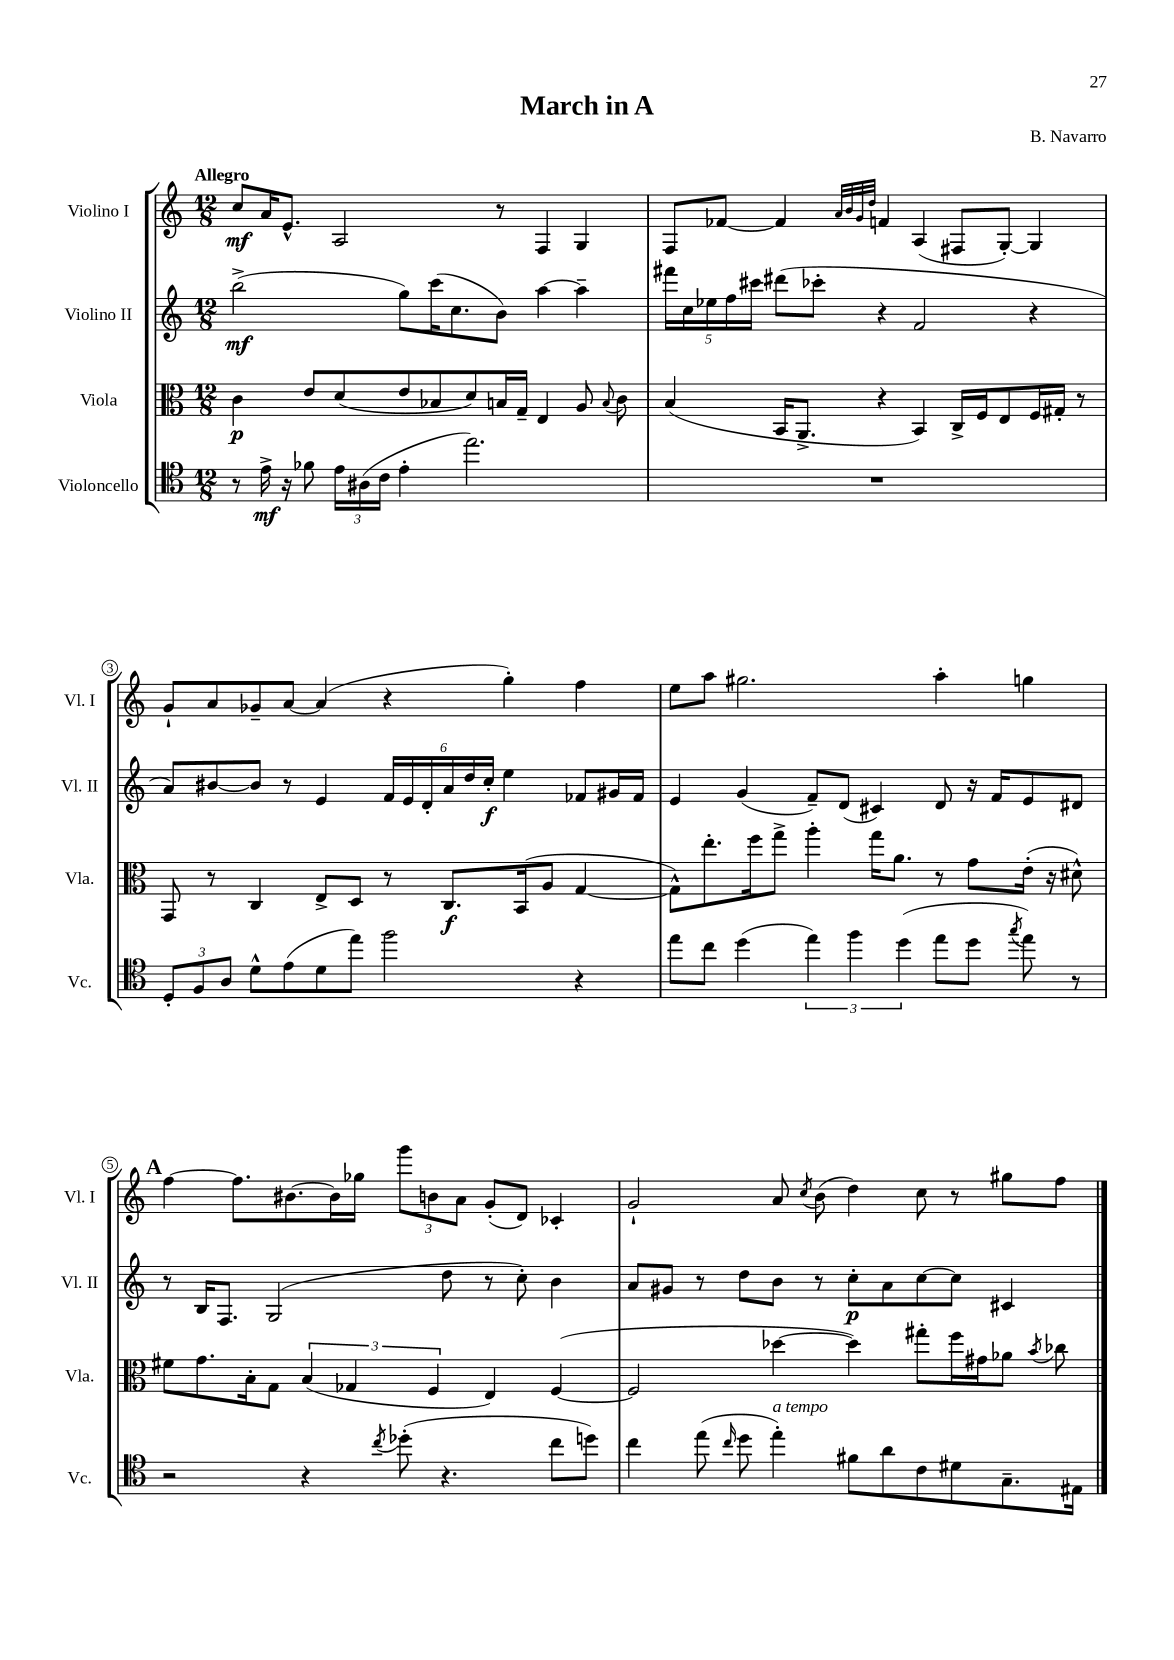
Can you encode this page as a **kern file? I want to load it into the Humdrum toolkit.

**kern	**kern	**kern	**kern
*staff4	*staff3	*staff2	*staff1
*clefC4	*clefC3	*clefG2	*clefG2
*k[]	*k[]	*k[]	*k[]
*M12/8	*M12/8	*M12/8	*M12/8
8r	4c	(2bb^	8cc
16e^	.	.	16a
16r	.	.	8.e^^
8f-	8e	.	.
24e	(8d	.	2A
(24A#	.	.	.
24c	.	.	.
4e'	8e	8gg)	.
.	8B-	(16ccc	.
.	.	8.cc	.
2.ee)	8d)	.	.
.	16B	8b)	8r
.	16G~	.	.
.	4E	[4aa	4F
.	8A	4aa~]	4G
.	8qqB	.	.
.	8c	.	.
=	=	=	=
1.r	(4B	20fff#	8F
.	.	20cc	.
.	.	20ee-	.
.	.	.	[8f-
.	.	20ff	.
.	.	20ccc#	.
.	16BB	(8ddd#	4f-]
.	8.AA^	.	.
.	.	8ccc-'	.
.	.	.	32qqa
.	.	.	32qqb
.	.	.	32qqg
.	.	.	32qqdd
.	4r	4r	4f
.	4BB)	2f	(4A
.	16C^	.	8F#
.	16F	.	.
.	8E	.	[8G')
.	16F	4r	4G]
.	16G#'	.	.
.	8r	.	.
=	=	=	=
12D'	8GG	8a)	8g`
12F	.	.	.
.	8r	[8b#	8a
12A	.	.	.
8d^^	4C	8b#]	8g-~
(8e	.	8r	[8a
8d	8E^	4e	(4a]
8ee)	8D	.	.
2ff	8r	24f	4r
.	.	24e	.
.	.	24d'	.
.	8.C	24a	.
.	.	24dd	.
.	.	24cc'	.
.	.	4ee	4gg')
.	(16BB	.	.
.	8A	.	.
4r	[4G	8f-	4ff
.	.	16g#	.
.	.	16f-	.
=	=	=	=
8ee	8G^^])	4e	8ee
8cc	8.ee'	.	8aa
(4dd	.	(4g	2.gg#
.	16ff	.	.
.	8gg^	.	.
6ee)	4aa'	8f~)	.
.	.	(8d	.
6ff	.	.	.
.	16gg	4c#)	.
.	8.a	.	.
(6dd	.	.	.
8ee	8r	8d	4aa'
8dd	8g	16r	.
.	.	16f	.
8qgg	.	.	.
8ee)	(16e'	8e	4gg
.	16r	.	.
8r	8d#^^)	8d#	.
=	=	=	=
2r	8f#	8r	[4ff
.	8.g	16B	.
.	.	8.F	.
.	.	.	8.ff]
.	16B'	.	.
.	8G	(2G	.
.	.	.	[8.b#
4r	(6B	.	.
.	.	.	16b#]
.	6G-	.	.
.	.	.	16gg-
8qcc	.	.	.
(8dd-'	.	.	12ggg
.	6F	.	12b
4.r	.	8dd	.
.	.	.	12a
.	4E)	8r	(8g'
.	.	8cc')	8d)
8cc	([4F	4b	4c-'
8dd)	.	.	.
=	=	=	=
4cc	2F]	8a	2g`
.	.	8g#	.
(8ee	.	8r	.
16qqcc	.	.	.
8dd	.	8dd	.
4ee')	[4dd-	8b	8a
.	.	.	8qcc
.	.	8r	(8b
8f#	4dd-])	8cc'	4dd)
8a	.	8a	.
8c	8gg#'	[8cc	8cc
8d#	16ff	8cc]	8r
.	16g#	.	.
8.G~	8a-	4c#	8gg#
.	8qb	.	.
.	8cc-	.	8ff
16E#	.	.	.
==	==	==	==
*-	*-	*-	*-
